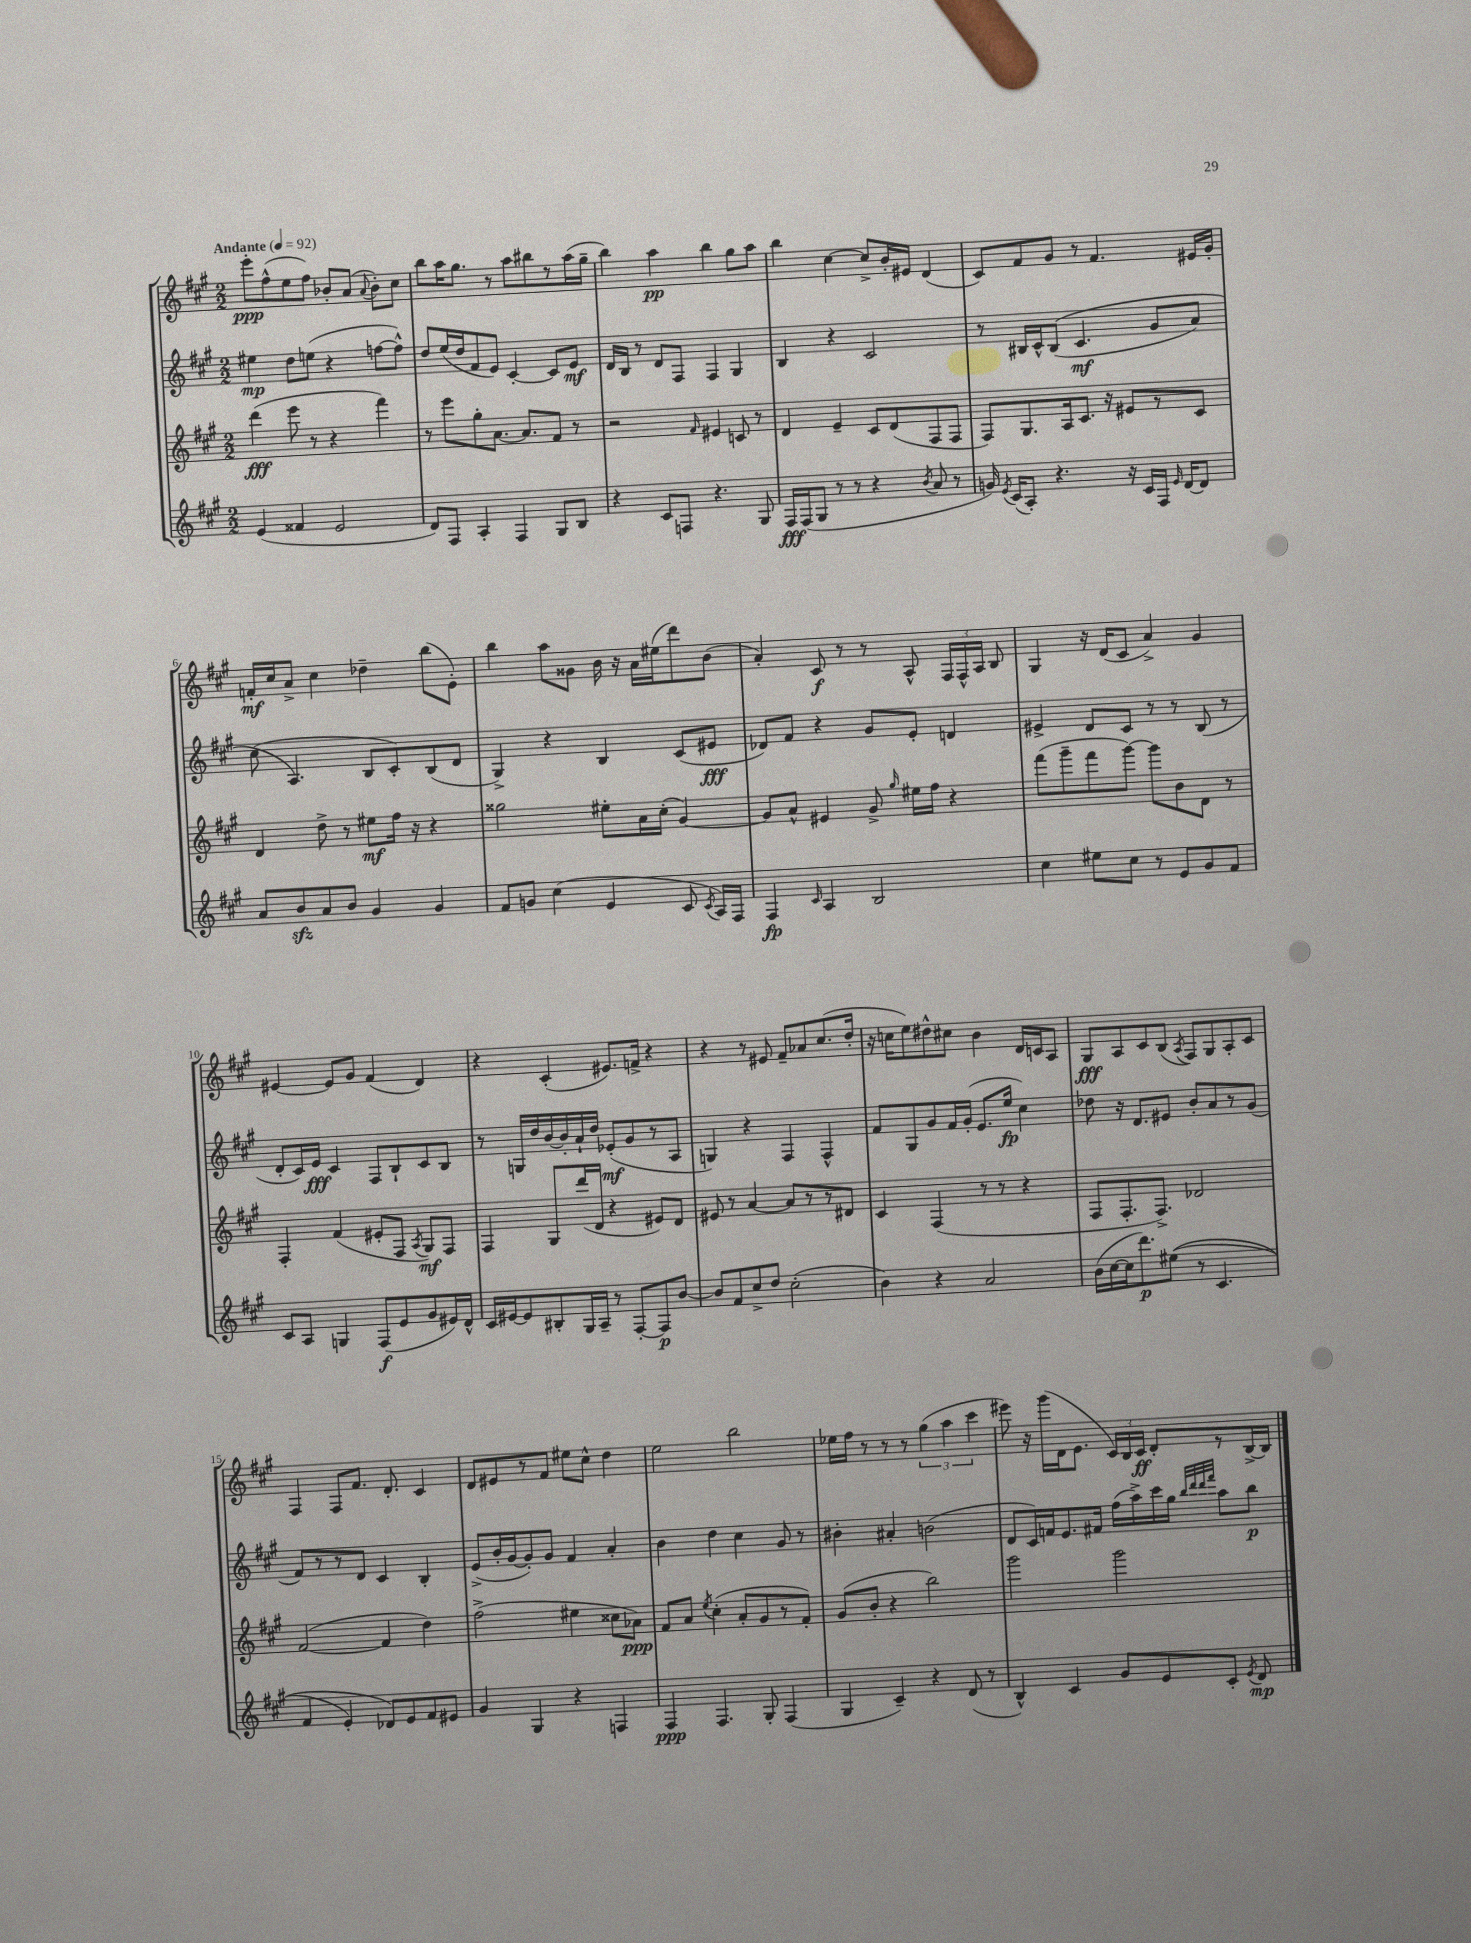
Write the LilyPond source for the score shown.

<<
\new StaffGroup <<
\new Staff = "s0" {
    \clef treble \key a \major \numericTimeSignature \time 2/2 \tempo "Andante" 4 = 92
    \autoBeamOff e'''8[-.\ppp fis''8-^( e''8 fis''8]) bes'8[-. a'8]( \appoggiatura { a'8 } bes'8[-.) cis''8] |
    b''8[ a''16 gis''8.] r8 a''8[ bis''8 r8 a''16( gis''16]-- |
    b''4) a''4\pp b''4 gis''8[ a''8] |
    b''4 cis''4~ cis''8[-> b'16-. eis'16] d'4( |
    cis'8[) fis'8 gis'8] r8 fis'4. eis'16[ gis'16]-. |
    f'16[-.\mf cis''16 a'8]-> cis''4 des''4-- b''8[( e'8]-.) |
    b''4 a''8[ gisis'8] b'16 r16 a'16[ eis''16( d'''8) b'8]( |
    a'4-.) cis'8\f r8 r8 a8-^ \tuplet 3/2 { fis16[ fis16-^ a16] } b8 |
    gis4 r16 d'16[( cis'8] a'4->) gis'4 |
    eis'4~ eis'8[ gis'8] fis'4( d'4) |
    r4 cis'4-.( eis'8.[) f'16]-> r4 |
    r4 r8 eis'8 fis'8[-- aes'8 cis''8.( d''16]-. |
    r16 c''16[ e''8) dis''8-^ cis''8] b'4 d'16[ c'16 a8] |
    gis8[\fff a8 cis'8 b8]( \acciaccatura { a8 } fis8[) gis8 a8-. cis'8] |
    fis4 fis8[ fis'8.] d'8.-. cis'4 |
    d'8[ eis'8 r8 fis'8] eis''8[ cis''8]-^ d''4 |
    e''2 b''2 |
    ees''16[ fis''16] r8 r8 r8 \tuplet 3/2 { gis''4( a''4 cis'''4 } |
    eis'''8) r16 gis'''16[( d'16 e'8.] \tuplet 3/2 { cis'16[) b16 cis'16]\ff } d'8[-. r8 b16~-> b16] \bar "|." |
}
\new Staff = "s1" {
    \clef treble \key a \major \numericTimeSignature \time 2/2
    \autoBeamOff eis''4\mp d''8[ e''8]( r4 f''8[~ f''8]-^) |
    d''8[ e''16( d''16 fis'8 e'8]) cis'4~-. cis'8[ e'8]\mf |
    d'16[ b16] r8 d'8[ fis8] fis4 gis4 |
    b4 r4 cis'2 |
    r8 bis16[ cis'16-^ bis8](\( cis'4.\mf gis'8[ a'8]) |
    cis''8( a4.\) b8[ cis'8-.) b8( d'8] |
    gis4->) r4 b4 cis'8[( eis'8]\fff |
    des'8[) fis'8] r4 gis'8[ e'8]-. d'4 |
    eis'4-> d'8[ cis'8] r8 r8 b8( r8 |
    d'8[-. cis'16) e'16]\fff cis'4 fis8[ b8-! cis'8 b8] |
    r8 g16[ d''16 b'16~ b'16-. a'16-! d''16] ees'8[-.\mf( gis'8 r8 a8] |
    g4) r4 fis4 fis4-^ |
    fis'8[ gis8 gis'8 fis'16 gis'16]-.( e'8.[ e''16]\fp cis''4) |
    des''8 r16 d'8.[ eis'8] b'8[-. a'8 r8 gis'8]( |
    fis'8[) r8 r8 d'8] cis'4 b4-. |
    e'8[->( b'16-. gis'16~ gis'8-.) gis'8] fis'4 a'4-. |
    b'4 d''4 cis''4 gis'8 r8 |
    bis'4-. ais'4-. b'2( |
    d'8[ cis'16) f'16 e'8. fis'16] fis''16[( a''16->) cis'''16 gis''16] \grace { b''32[ d'''32 d'''32 fis'''32] } a''8[ b''8]\p \bar "|." |
}
\new Staff = "s2" {
    \clef treble \key a \major \numericTimeSignature \time 2/2
    \autoBeamOff d'''4\fff( e'''8 r8 r4 fis'''4) |
    r8 e'''8[ gis''8-. a'8.]~ a'8.[ fis'8] r8 |
    r2 \grace { fis'16 } eis'4 c'8 r8 |
    d'4 e'4-- cis'8[ d'8( fis8 fis8] |
    fis8[) gis8. a16 cis'8.] r16 eis'8[ r8 cis'8] |
    d'4 d''8-> r8 eis''8[\mf fis''16] r16 r4 |
    gisis''2 eis''8[-. a'16 cis''16]-.( gis'4~) |
    gis'8[ a'8]-^ eis'4 gis'8-> \grace { gis''16 } eis''16[ fis''16] r4 |
    fis'''8[( gis'''8-- fis'''8 gis'''8]~) gis'''8[ b'8 d'8] r8 |
    fis4-. fis'4( eis'8[-. fis8] \acciaccatura { a8 } gis8[\mf) fis8] |
    fis4 gis8[ d'''16( d'16] r4 eis'8[) d'8] |
    eis'8 r8 a'4~ a'8[ r8 r8 dis'8] |
    cis'4 fis4( r8 r8 r4 |
    fis8[ fis8.-. fis8.]->) des'2 |
    fis'2~( fis'4 d''4) |
    fis''2->( eis''4 cisis''8[ aes'8]\ppp) |
    fis'8[ a'8] \acciaccatura { e''8 } cis''4-.( a'8[-. gis'8 r8 fis'8]-.) |
    gis'8[( b'8]-. r4 b''2) |
    gis'''2 gis'''2 \bar "|." |
}
\new Staff = "s3" {
    \clef treble \key a \major \numericTimeSignature \time 2/2
    \autoBeamOff e'4( fisis'4 e'2 |
    d'8[) fis8] a4-. fis4 gis8[ b8] |
    r4 cis'8[ f8] r4. gis8 |
    fis16[\fff fis16( gis8] r8 r8 r4 \acciaccatura { b'8 } a'8 r8 |
    g'16) \acciaccatura { e'8 } cis'16[( a8]-.) r4. r16 cis'16[ fis16] \grace { e'16 } d'16[~ d'8] |
    a'8[ b'8\sfz a'8 b'8] gis'4 gis'4 |
    fis'8[ g'8] cis''4( e'4 cis'8 \acciaccatura { cis'8 } a16[) fis16] |
    fis4\fp \grace { cis'16 } a4 b2 |
    cis''4 eis''8[ cis''8] r8 e'8[ gis'8 fis'8] |
    cis'8[ a8] g4 fis8[\f( e'8 gis'8 eis'16) d'16]-^ |
    cis'16[ eis'16~ eis'8 bis8-. gis16 a16]-- r8 fis8[~-. fis8\p b'8]~ |
    b'8[ fis'8 cis''8-> d''8] cis''2-.( |
    b'4) r4 a'2 |
    b'16[( cis''16~ cis''16 d'''8.\p) eis''8](\( r8 cis'4. |
    fis'4 e'4-.) des'8[\) e'8 fis'8 eis'8] |
    gis'4 gis4 r4 f4 |
    fis4\ppp fis4. gis8-. fis4( |
    gis4 cis'4--) r4 d'8( r8 |
    b4-^) cis'4 gis'8[ e'8 cis'8]-. \acciaccatura { e'8 } d'8\mp \bar "|." |
}
>>
>>
